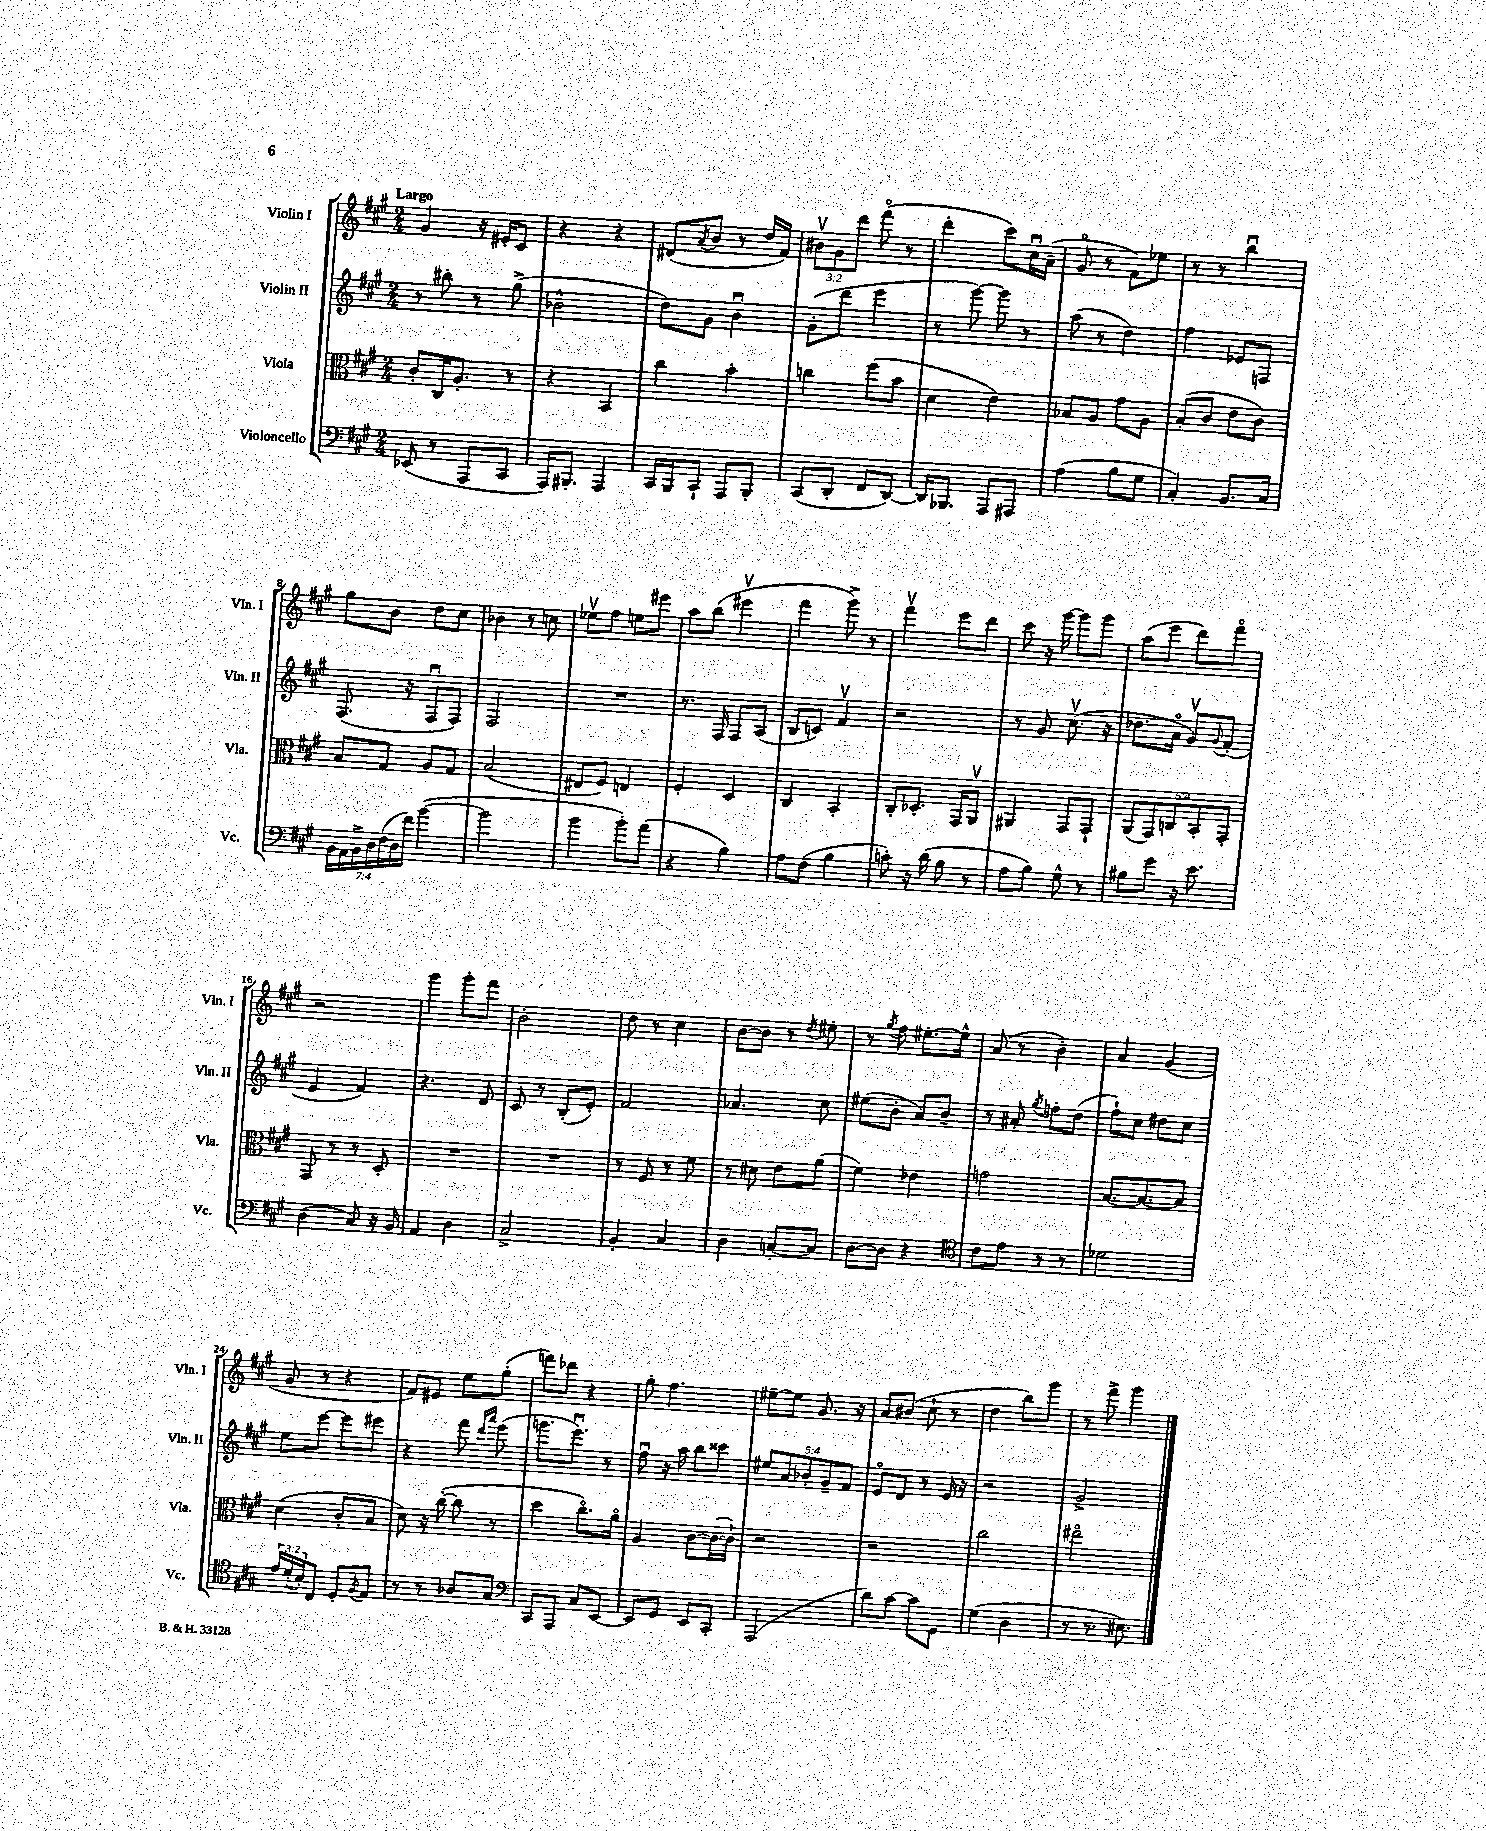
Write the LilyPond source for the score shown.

<<
\new StaffGroup <<
\new Staff = "s0" \with { instrumentName = "Violin I" shortInstrumentName = "Vln. I" } {
    \clef treble \key a \major \numericTimeSignature \time 2/4 \override Staff.TupletNumber.text = #tuplet-number::calc-fraction-text \tempo "Largo"
    gis'4 r16 eis'16-. cis'8 |
    r4 r4 |
    dis'8( \acciaccatura { a'8 } b'8 r8 d''16 fis'16) |
    \tuplet 3/2 { bis'8\upbow gis'8 d'''8 } fis'''8\flageolet( r8 |
    d'''4-. cis'''8) cis''16\downbow a'16--( |
    gis'8\flageolet r8 fis'8) ees''8 |
    r8 r8 b''4\downbow |
    gis''8 b'8 d''8 cis''8 |
    bes'4 r8 c''8 |
    ees''8\upbow fis''8 e''8 eis'''8 |
    a''8 b''8( eis'''4\upbow |
    fis'''4 gis'''8->) r8 |
    fis'''4\upbow e'''8 d'''8 |
    cis'''8 r16 gis'''16~ gis'''8 gis'''8 |
    a''8( e'''8 d'''8) fis'''8\flageolet |
    r2 |
    gis'''4 gis'''8-. fis'''8 |
    b'2-. |
    d''8 r8 cis''4 |
    b'8~ b'8 r8 \acciaccatura { d''8 } eis''8-. |
    r8 \acciaccatura { gis''8 } fis''8 eis''8.~-. eis''16-^ |
    a'8( r8 b'4-.) |
    a'4 gis'4( |
    gis'8 r8 r4 |
    fis'8) eis'8 e''8 gis''8-.( |
    f'''8) des'''8 r4 |
    gis''8-. fis''4. |
    eis''8~-- eis''8 gis'8. r16 |
    a'8 bis'8( cis''8-! r8 |
    d''4 b''8) gis'''8 |
    r8 fis'''8-> gis'''4 \bar "|." |
}
\new Staff = "s1" \with { instrumentName = "Violin II" shortInstrumentName = "Vln. II" } {
    \clef treble \key a \major \numericTimeSignature \time 2/4 \override Staff.TupletNumber.text = #tuplet-number::calc-fraction-text
    r8 bis''8-. r8 gis''8->( |
    bes'2-^ |
    d''8) gis'8 b'4\downbow |
    gis'8-.( d'''8 e'''4 |
    r8 gis'''8~) gis'''8 r8 |
    a''8( r8 d''4) |
    fis''4 ees'8 f8 |
    fis8.( r16 fis8\downbow fis8) |
    fis2 |
    R2 |
    r8. fis16 fis8 a8( |
    b8 c'8) fis'4\upbow |
    r2 |
    r8 gis'8 cis''8.\upbow( r16 |
    des''8. a'16\flageolet gis'8\upbow) \appoggiatura { gis'8 } fis'8-.( |
    e'4 fis'4) |
    r4. d'8 |
    cis'8 r8 b8-.( e'8-.) |
    fis'2 |
    aes'4. cis''8 |
    eis''8( b'8-. a'8) b'8-- |
    r8 ais'8-. \acciaccatura { gis''8 } f''8-. d''8( |
    fis''8-!) cis''8 dis''8 cis''8 |
    e''8 e'''8~ e'''8 eis'''8 |
    r4 fis'''8 \grace { d'''16 a'''16 } e'''8( |
    g'''8. e'''8.\downbow) r8 |
    fis''8\downbow r16 a''16 b''8 cisis'''8 |
    \tuplet 5/4 { eis''8 a'8 bes'8-. gis'8-- fis'8 } |
    e'8\flageolet d'8 r8 e'16 r16 |
    r2 |
    gis'2-> \bar "|." |
}
\new Staff = "s2" \with { instrumentName = "Viola" shortInstrumentName = "Vla." } {
    \clef alto \key a \major \numericTimeSignature \time 2/4 \override Staff.TupletNumber.text = #tuplet-number::calc-fraction-text
    cis'8-. cis16 a8.-. r8 |
    r4 b,4 |
    cis''4 b'4-. |
    c''4 fis''8( b'8 |
    d'4 e'4) |
    bes8 a8 gis'8 a8 |
    b8-.( cis'8 e'8 cis'8) |
    b8 gis8 a8 gis8 |
    b2( |
    eis8 fis8) e4 |
    fis4-. d4 |
    cis4 b,4-. |
    cis8-. des8.-. gis,16 a,8\upbow |
    ais,4 gis,8 gis,8-! |
    \tuplet 5/4 { a,8( gis,8) c8 b,8-. gis,8-. } |
    gis,8 r8 r8 d8-. |
    R2 |
    R2 |
    r8 fis8 r8 fis'8 |
    r8 dis'8 e'8 a'8( |
    fis'4) ees'4 |
    g'2 |
    b8.~ b8.~ b8 |
    d'4( cis'8-. b8 |
    d'8) r16 cis''16~-.( cis''8 r8 |
    d''4 cis''8.\flageolet) a'16\flageolet |
    a4 cis'8~ cis'16~( cis'16-!) |
    r2 |
    r2 |
    cis''2 |
    eis''2\flageolet \bar "|." |
}
\new Staff = "s3" \with { instrumentName = "Violoncello" shortInstrumentName = "Vc." } {
    \clef bass \key a \major \numericTimeSignature \time 2/4 \override Staff.TupletNumber.text = #tuplet-number::calc-fraction-text
    ees,8( r8 a,,8 cis,8 |
    a,,16) bis,,8.-. a,,4 |
    cis,16 b,,16 cis,8-! a,,8 b,,8-. |
    cis,8( d,8-. fis,8 d,8~) |
    d,16 bes,,8. a,,8 ais,,8 |
    a4( b8 gis8 |
    cis4-.) b,8. cis16 |
    \tuplet 7/4 { b,16 a,16 b,16-> d16 fis16( d16 fis'16) } b'4~( |
    b'2 |
    b'4 b'8-.) a'8( |
    r4 b4) |
    a8 fis8( b4 |
    c'8-.) r16 d'16( b8 r8 |
    a8 b8) gis8-^ r8 |
    bis8 gis'8 r16 e'8. |
    d4( cis8) r16 b,16 |
    a,4 d4 |
    cis2-> |
    b,4-. cis4 |
    d4 c8~-. c8 |
    d8~ d8 r4 |
    \clef tenor cis'8 e'8 r8 r8 |
    des'2 |
    \tuplet 3/2 { e'16 d'16-.( b16-.) } cis8 d8-. \acciaccatura { fis8 } e8 |
    r8 r8 aes8 gis8 |
    \clef bass cis,8 a,,8 cis8 e,8~ |
    e,8 gis,8 e,8 cis,8-. |
    a,,2( |
    d'8) cis'8~ cis'8 gis,8 |
    gis4( d4 |
    r8 r8. eis8.) \bar "|." |
}
>>
>>
